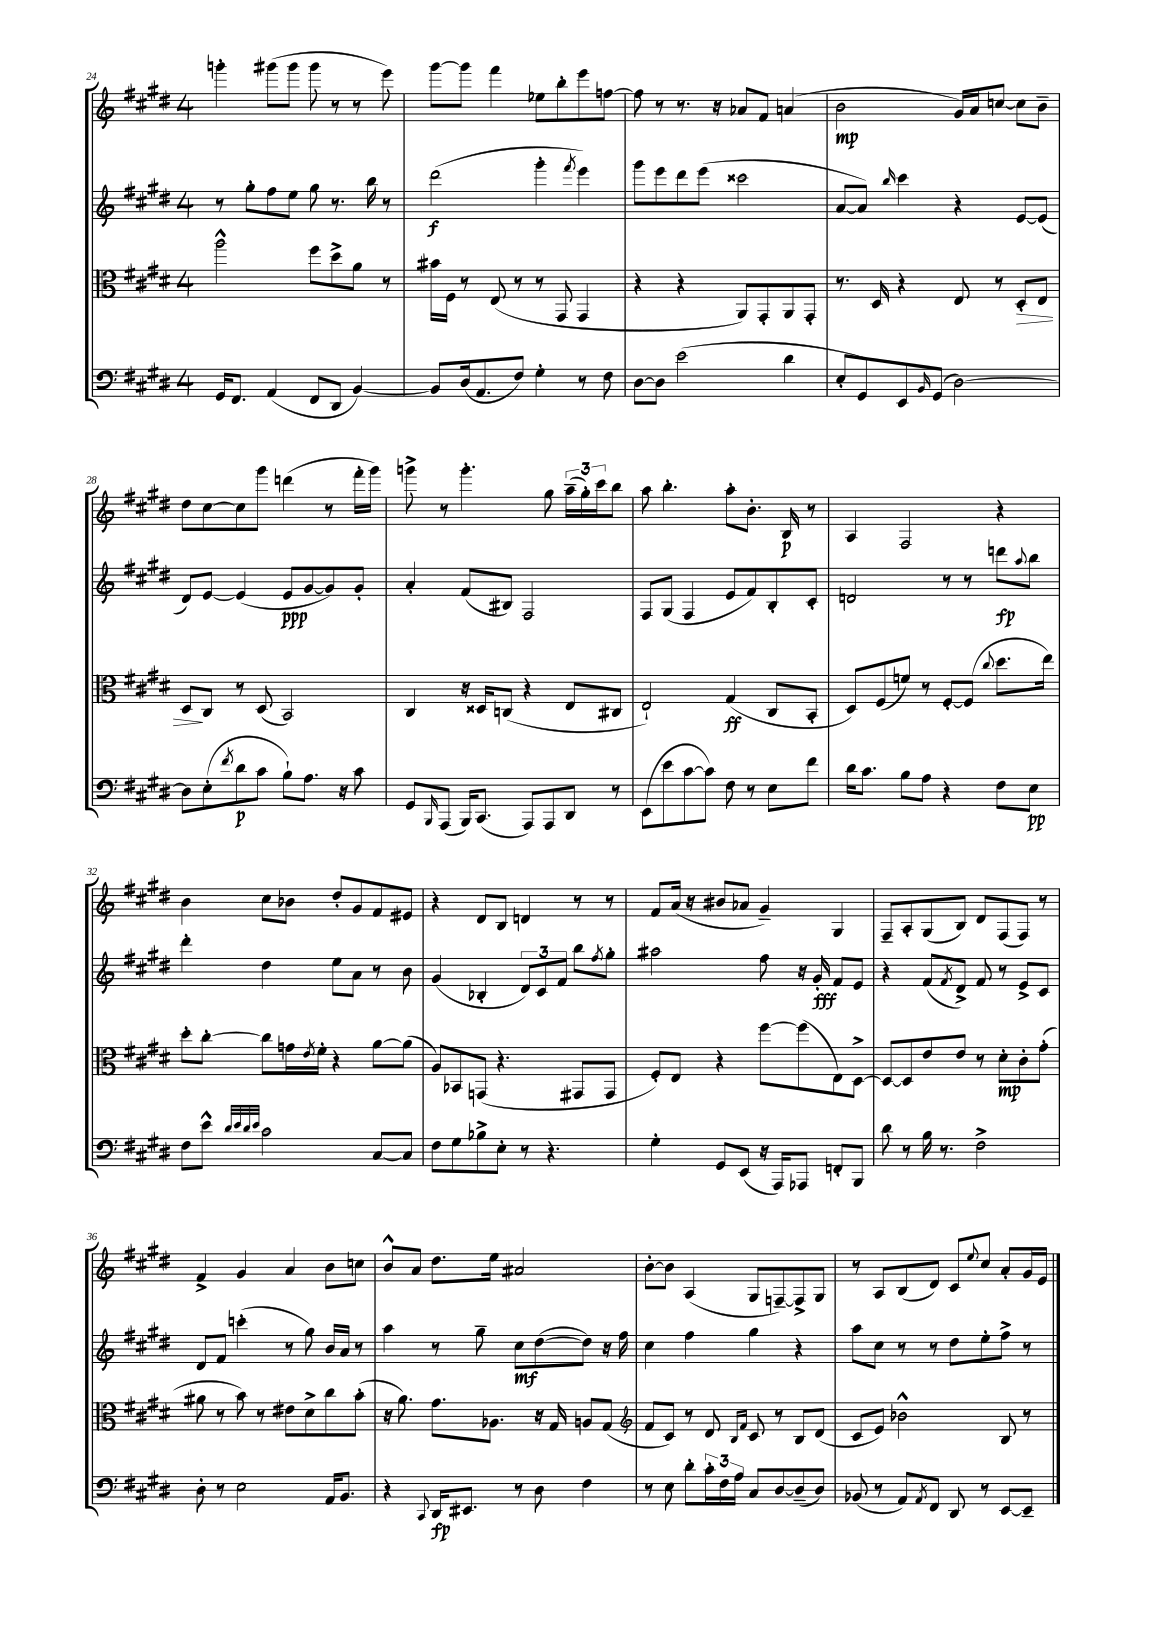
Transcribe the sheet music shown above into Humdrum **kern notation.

**kern	**kern	**kern	**kern
*staff4	*staff3	*staff2	*staff1
*clefF4	*clefC3	*clefG2	*clefG2
*k[f#c#g#d#]	*k[f#c#g#d#]	*k[f#c#g#d#]	*k[f#c#g#d#]
*M4/4	*M4/4	*M4/4	*M4/4
16GG#	2aa^^	8r	4ggg'
8.FF#	.	.	.
.	.	8gg#'	.
(4AA	.	8ff#	(8ggg#
.	.	8ee	8ggg#
8FF#	8ff#	8gg#	8ggg#
8DD#	8dd#^	8.r	8r
[4BB)	8a	.	8r
.	.	16bb	.
.	8r	8r	8eee)
=	=	=	=
8BB]	16b#	(2ddd#	[8ggg#
.	16F#	.	.
(16D#	8r	.	8ggg#]
8.AA	.	.	.
.	(8E	.	4fff#
8F#)	8r	.	.
4G#'	8r	4ggg#'	8ee-
.	8GG#	.	8bb'
.	.	8qfff#	.
8r	4GG#	4eee)	8eee
8F#	.	.	[8ff
=	=	=	=
[8D#	4r	8ggg#	8ff]
8D#]	.	8eee	8r
(2e	4r	8ddd#	8.r
.	.	(8eee	.
.	.	.	16r
.	8AA)	2ccc##	8a-
.	8GG#'	.	8f#
4d#	8AA	.	(4a
.	8GG#'	.	.
=	=	=	=
8E'	8.r	[8a	2b
8GG#)	.	8a])	.
.	16D#	.	.
.	.	16qqbb	.
8EE	4r	4ccc#	.
16qqBB	.	.	.
(8GG#	.	.	.
[2D#)	8E	4r	16g#)
.	.	.	16a
.	8r	.	[8cc
.	8D#'	[8e	8cc]
.	8E	(8e]	8b~
=	=	=	=
8D#]	8D#	8d#)	8dd#
(8E'	8C#	[8e	[8cc#
8qf#	.	.	.
8d#	8r	(4e]	8cc#]
8c#	(8D#	.	8ggg#
8B`)	2BB)	8e	(4ddd
8.A	.	[8g#	.
.	.	8g#])	8r
16r	.	.	.
8c#	.	8g#'	16fff#'
.	.	.	16ggg#)
=	=	=	=
8GG#	4C#	4a'	8ggg^
16qqBBB	.	.	.
(8AAA	.	.	8r
16BBB)	16r	(8f#	4.ggg'
(8.CC#	16D##	.	.
.	(8C	8B#)	.
8AAA)	4r	2F#	.
8AAA	.	.	8gg#
8DD#	8E	.	(24aa~
.	.	.	24gg#')
.	.	.	24ccc#
8r	8C#	.	8bb
=	=	=	=
(8EE	2E`)	8F#	8aa
8e	.	(8G#	4.bb'
[8c#	.	4F#	.
8c#])	.	.	.
8F#	(4G#	8e	8aa'
8r	.	8f#)	8.b'
8E	8C#	8B'	.
.	.	.	16B
8f#	8BB'	8c#'	8r
=	=	=	=
16d#	8D#)	2d	4A
8.c#	.	.	.
.	(8F#	.	.
8B	8f)	.	2F#
8A	8r	.	.
4r	[8F#'	8r	.
.	(8F#]	8r	.
.	8qqcc#	.	.
8F#	8.dd#	8ddd	4r
.	.	8qqaa	.
8E	.	8bb	.
.	16ee)	.	.
=	=	=	=
8F#	8dd#'	4ddd#'	4b
8e^^	[8cc#'	.	.
32qqd#	.	.	.
32qqe	.	.	.
32qqd#	.	.	.
32qqe	.	.	.
2c#	8cc#]	4dd#	8cc#
.	16g	.	8b-
.	8qe	.	.
.	16f#'	.	.
.	4r	8ee	8dd#'
.	.	8a	8g#
[8C#	[8a	8r	8f#
8C#]	(8a]	8b	8e#
=	=	=	=
8F#	8A)	(4g#	4r
8G#	8BB-	.	.
8B-^	(8GG	4B-'	8d#
8E'	4.r	.	8B
8r	.	12d#)	4d
.	.	12c#	.
4.r	.	.	.
.	.	12f#	.
.	8GG#	8bb	8r
.	.	8qff#	.
.	8GG#	8gg#'	8r
=	=	=	=
4G#'	8F#')	2aa#	8f#
.	8E	.	(16a
.	.	.	16r
8GG#	4r	.	8b#
(8EE	.	.	8a-
16r	[8ff#	8ff#	4g#~)
16AAA)	.	.	.
8AAA-	(8ff#]	16r	.
.	.	16g#'	.
8FF'	8E)	8f#	4G#
8BBB	[8D#^	8e	.
=	=	=	=
8d#	8D#_	4r	8F#~
8r	8D#]	.	8A'
16B	8e	(8f#	(8G#
8.r	.	.	.
.	.	8qf#	.
.	8e	8d#^)	8B)
2F#^	8r	8f#	8d#
.	8d#'	8r	(8F#
.	8c#'	8e^	8F#)
.	(8g#'	8c#	8r
=	=	=	=
8D#'	8a#	8d#	4f#^
8r	8r	8f#	.
2E	8b)	(4ccc'	4g#
.	8r	.	.
.	8e#	8r	4a
.	8d#^	8gg#)	.
16AA	8cc#	16b	8b
8.BB	.	16a	.
.	(8b'	8r	8cc
=	=	=	=
4r	16r	4aa	8b^^
.	8.a)	.	.
.	.	.	8a
8qqCC#	.	.	.
16DD#	8.g#	8r	8.dd#
8.EE#	.	.	.
.	.	8gg#~	.
.	8.A-	.	16ee
8r	.	8cc#	2a#
8D#	16r	([8dd#	.
.	16G#	.	.
4F#	8A	8dd#])	.
.	(8G#	16r	.
.	.	16ff#	.
=	=	=	=
*	*clefG2	*	*
8r	8f#	4cc#	[8b'
8E	8c#)	.	8b]
8d#'	8r	4ff#	(4A
24c#'	8d#	.	.
24F#	.	.	.
24A	.	.	.
.	16qqB	.	.
.	16qqf#	.	.
8C#	8c#	4gg#	8G#
[8D#	8r	.	[8F~)
(8D#~]	8B	4r	8F^]
8D#)	(8d#	.	8G#
=	=	=	=
(8BB-	8c#	8aa	8r
8r	8e)	8cc#	8A
8AA)	2b-^^	8r	(8B
8qAA	.	.	.
8FF#	.	8r	8d#)
8DD#	.	8dd#	8c#
.	.	.	8qqee
8r	.	8ee'	8cc#
[8EE	8B	8ff#^	8a'
8EE~]	8r	8r	16g#
.	.	.	16e
==	==	==	==
*-	*-	*-	*-
